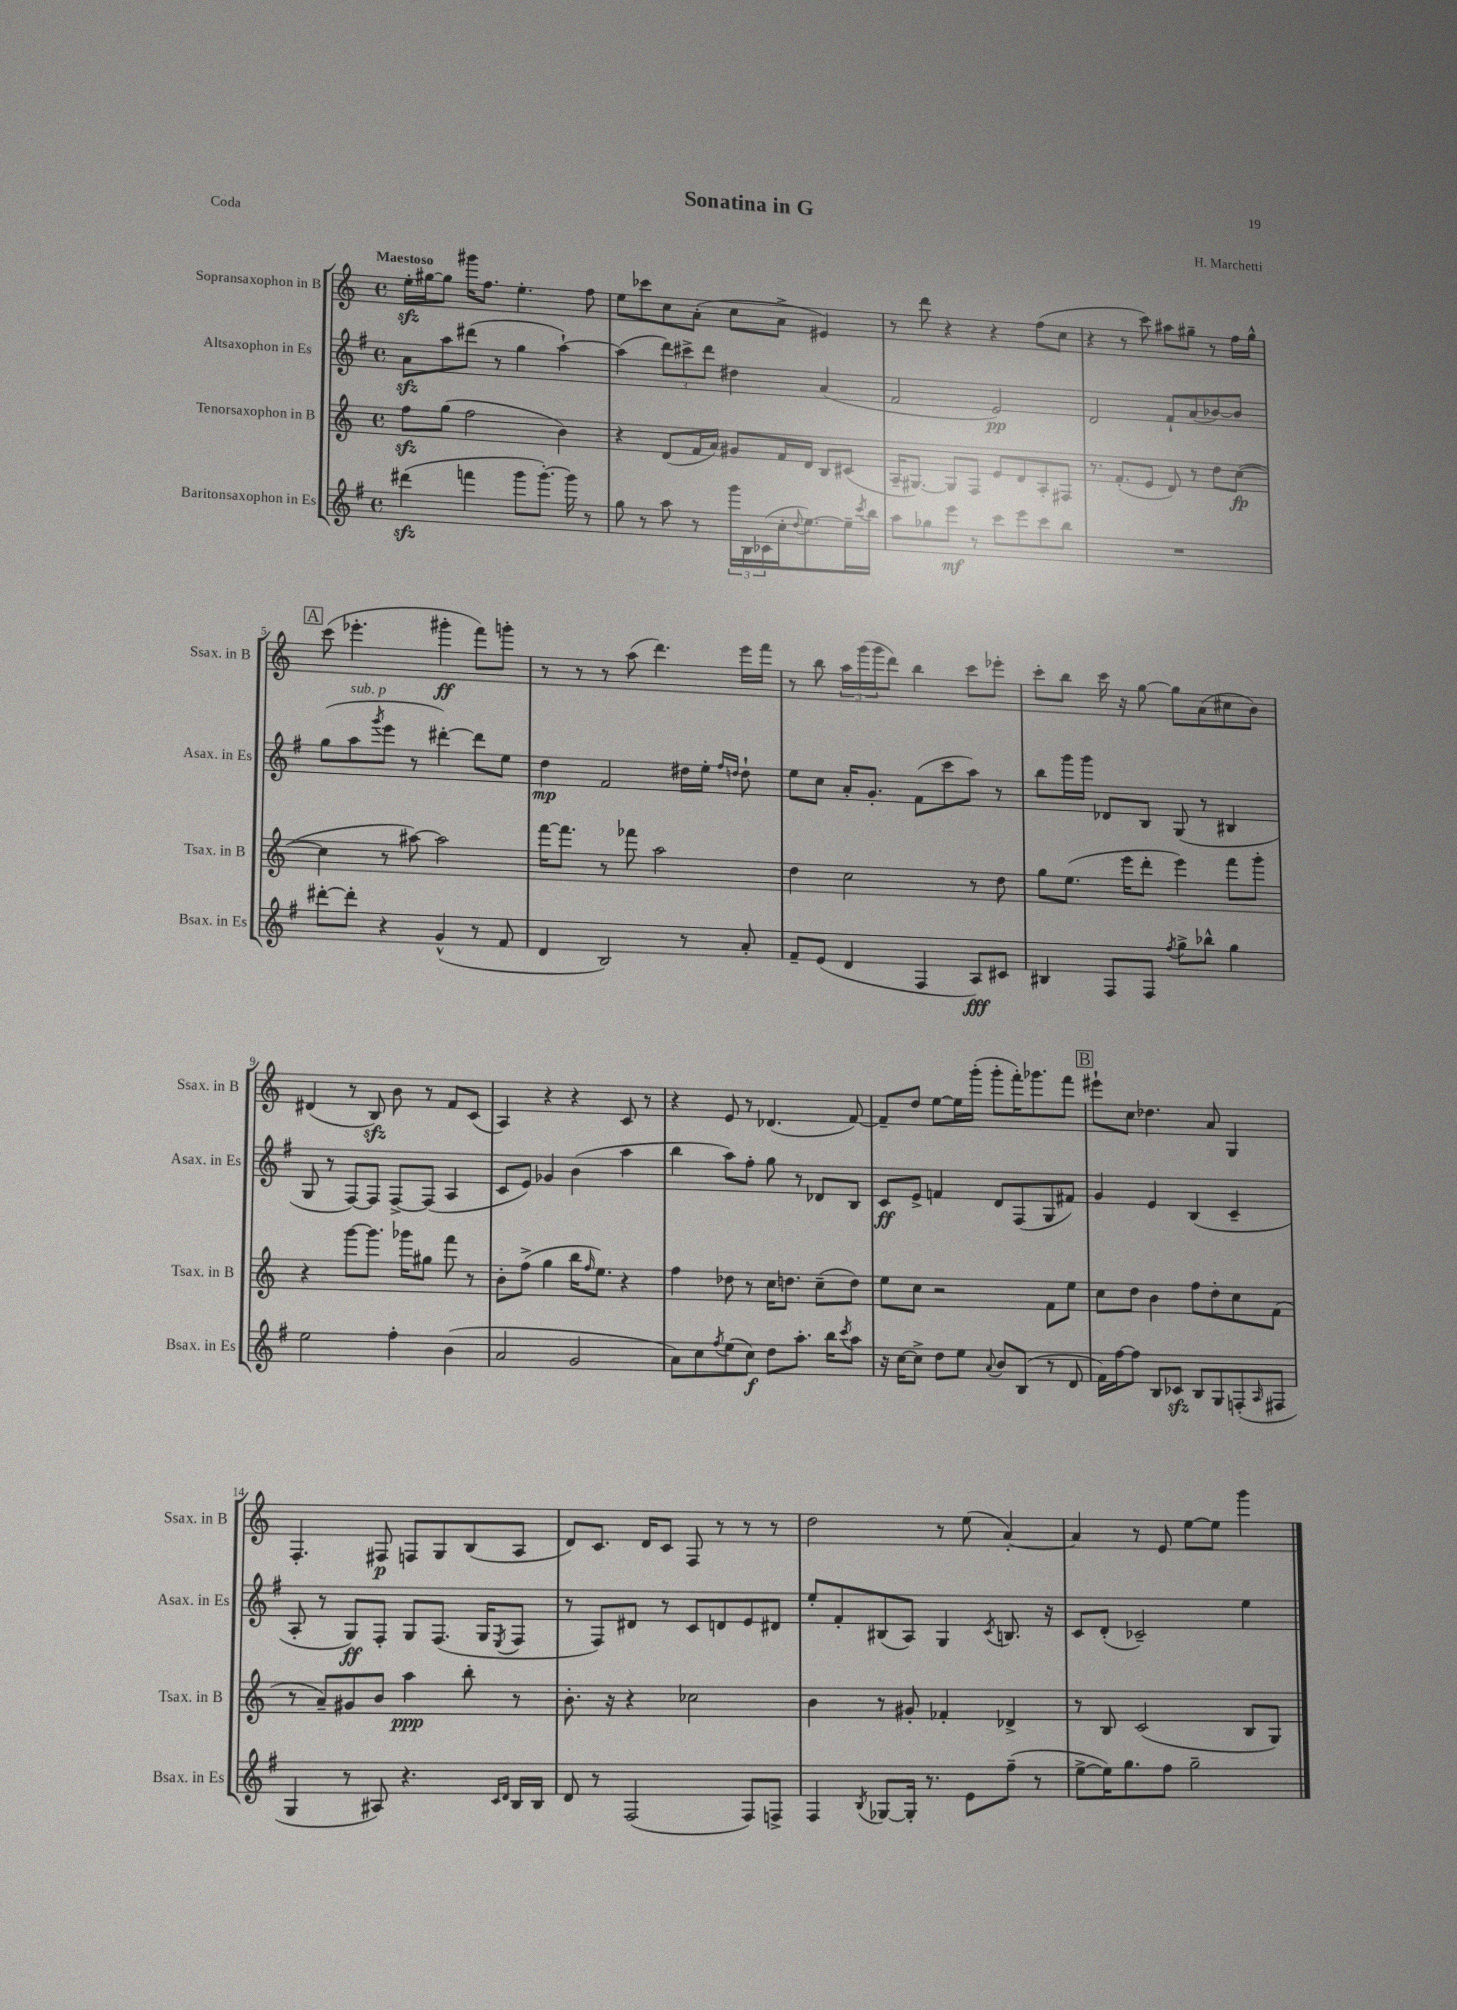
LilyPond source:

\header { title = "Sonatina in G" composer = "H. Marchetti" piece = "Coda" }
<<
\new StaffGroup <<
\new Staff = "s0" \with { instrumentName = "Sopransaxophon in B" shortInstrumentName = "Ssax. in B" } {
    \clef treble \key c \major \defaultTimeSignature \time 4/4 \tempo "Maestoso"
    e''16-.\sfz gis''16~ gis''8 gis'''16 f''8. e''4.-. f''8 |
    e''8 ces'''8 c''8 a'8-.( c''8 a'8-> eis'4) |
    r8 d'''8 r4 r4 f''8( c''8 |
    r4 r8 c'''8) ais''8 gis''8-- r8 f''16 gis''16-^ |
    \mark \markup { \box "A" } c'''8( ees'''4.-. gis'''4-.\ff f'''8) g'''8-. |
    r8 r8 r8 a''8( d'''4.) e'''16 f'''16 |
    r8 b''8 \tuplet 3/2 { a''16 g'''16( g'''16 } d'''8) b''4 c'''8 ees'''8-. |
    c'''8-. b''8 c'''16 r16 g''8~ g''8 a'8( cis''8 b'8) |
    dis'4( r8 b8\sfz) b'8 r8 f'8 c'8( |
    a4) r4 r4 c'8 r8 |
    r4 e'8 r8 des'4.( f'8~) |
    f'8-- d''8 e''8~ e''16 g'''16-.( g'''8-. f'''16-.) ges'''8. f'''8 |
    \mark \markup { \box "B" } eis'''8-! c''8 des''4. a'8 g4 |
    f4.-. fis8\p f8 g8 b8( a8 |
    d'8) c'8. d'16 c'8 f8 r8 r8 r8 |
    d''2 r8 e''8( a'4~-.) |
    a'4 r8 e'8 e''8~ e''8 g'''4 \bar "|." |
}
\new Staff = "s1" \with { instrumentName = "Altsaxophon in Es" shortInstrumentName = "Asax. in Es" } {
    \clef treble \key g \major \defaultTimeSignature \time 4/4
    a'8\sfz a''8 dis'''8( r8 g''4 a''4~-!) |
    a''4( \tuplet 3/2 { d'''8) cis'''8-> d'''8 } dis''4 a'4( |
    fis'2 e'2\pp) |
    d'2 fis'8-! a'8( bes'8~) bes'8 |
    \mark \markup { \box "A" } g''8( a''8^\markup { \italic "sub. p" } \acciaccatura { g'''8 } e'''8 r8 dis'''4~-.) dis'''8 e''8 |
    d''4\mp fis'2 dis''16 e''16-. \grace { fis''16 d''16 } d''8-! |
    e''8 c''8 a'16-. g'8.-. fis'8( c'''8 a''8) r8 |
    b''8 g'''16 g'''16 des'8 b8 g8( r8 bis4 |
    g8 r8 fis8~) fis8 fis8~-> fis8( a4 |
    c'8 e'8) ges'4 b'4( a''4 |
    b''4 a''8) fis''8-. g''8 r8 des'8 b8 |
    c'8\ff e'8-> f'4 d'8 fis8( g8 fis'8) |
    \mark \markup { \box "B" } g'4 e'4 b4( c'4-- |
    a8-. r8 g8\ff) fis8-. g8 fis8.( g16 \acciaccatura { e8 } fis8 |
    r8 fis8) dis'8 r8 c'8 d'8 e'8 dis'8 |
    e''8-. fis'8-. bis8( a8) g4 \acciaccatura { c'8 } b8. r16 |
    c'8 d'8-.( ces'2--) e''4 \bar "|." |
}
\new Staff = "s2" \with { instrumentName = "Tenorsaxophon in B" shortInstrumentName = "Tsax. in B" } {
    \clef treble \key c \major \defaultTimeSignature \time 4/4
    f''8\sfz g''8( f''2 b'4) |
    r4 d'8( f'16 a'16) gis'8 f'16 d'16 b8 cis'8( |
    a16-- gis8.~) gis8 f8 e'8 d'8 a8-. fis8 |
    r8. f'8.-.( e'8 d'8) r8 d''8 c''8~\fp( |
    \mark \markup { \box "A" } c''4 r8 ais''8~) ais''2 |
    f'''16~ f'''8. r8 fes'''8 a''2 |
    d''4 c''2 r8 d''8 |
    g''8 e''8.( e'''16 d'''8-. e'''4) f'''8 g'''8-. |
    r4 g'''8~ g'''8. ges'''16 gis''8 f'''8 r8 |
    b'8-. f''8->( g''4 b''16 \grace { f''16 } e''8.) r4 |
    f''4 des''8 r8 c''16 d''8. c''8--( d''8) |
    e''8 c''8 r2 f'8 e''8 |
    \mark \markup { \box "B" } c''8 d''8 b'4 f''8 d''8-. c''8 f'8( |
    r8 a'8--) gis'8 b'8 a''4\ppp b''8-. r8 |
    b'8.-. r16 r4 ces''2 |
    b'4 r8 gis'8-. fes'4-. des'4-> |
    r8 b8 c'2( b8 g8) \bar "|." |
}
\new Staff = "s3" \with { instrumentName = "Baritonsaxophon in Es" shortInstrumentName = "Bsax. in Es" } {
    \clef treble \key g \major \defaultTimeSignature \time 4/4
    dis'''4\sfz( f'''4 g'''8 g'''8.~-.) g'''16 r8 |
    g''8 r8 a''8 r8 \tuplet 3/2 { g'''16 b16 ces'16( } c''16-. \appoggiatura { d''8 } e''8.~) e''16-- \acciaccatura { c'''8 } b''16 |
    a''8 ges''8 e'''8\mf r8 c'''8 e'''8 c'''8 b''8 |
    R1 |
    \mark \markup { \box "A" } dis'''8~-. dis'''8-. r4 g'4-^( r8 fis'8 |
    d'4 b2) r8 a'8-. |
    fis'8-- e'8( d'4 fis4 a8\fff) cis'8 |
    bis4 fis8 fis8 \acciaccatura { fis''8 } g''8-> bes''8-^ g''4 |
    e''2 fis''4-. b'4( |
    a'2 g'2 |
    a'8) c''8 \acciaccatura { fis''8 } e''8( c''8\f) d''8 a''8.-. b''16 \acciaccatura { c'''8 } a''8 |
    r16 c''16~ c''8-> d''8 e''8 \appoggiatura { a'8 } b'8 b8( r8 d'8 |
    \mark \markup { \box "B" } fis'16) fis''16~ fis''8 b8 ces'8\sfz b8 g8 f8-.( \grace { a16 } fis8 |
    g4 r8 ais8) r4. \grace { c'16 d'16 } b16 b16 |
    d'8 r8 fis2( fis8) f8-> |
    fis4 \acciaccatura { b8 } ges8~ ges16-. r8. e'8 fis''8--( r8 |
    e''8~-> e''16) g''8. fis''8 g''2-- \bar "|." |
}
>>
>>
